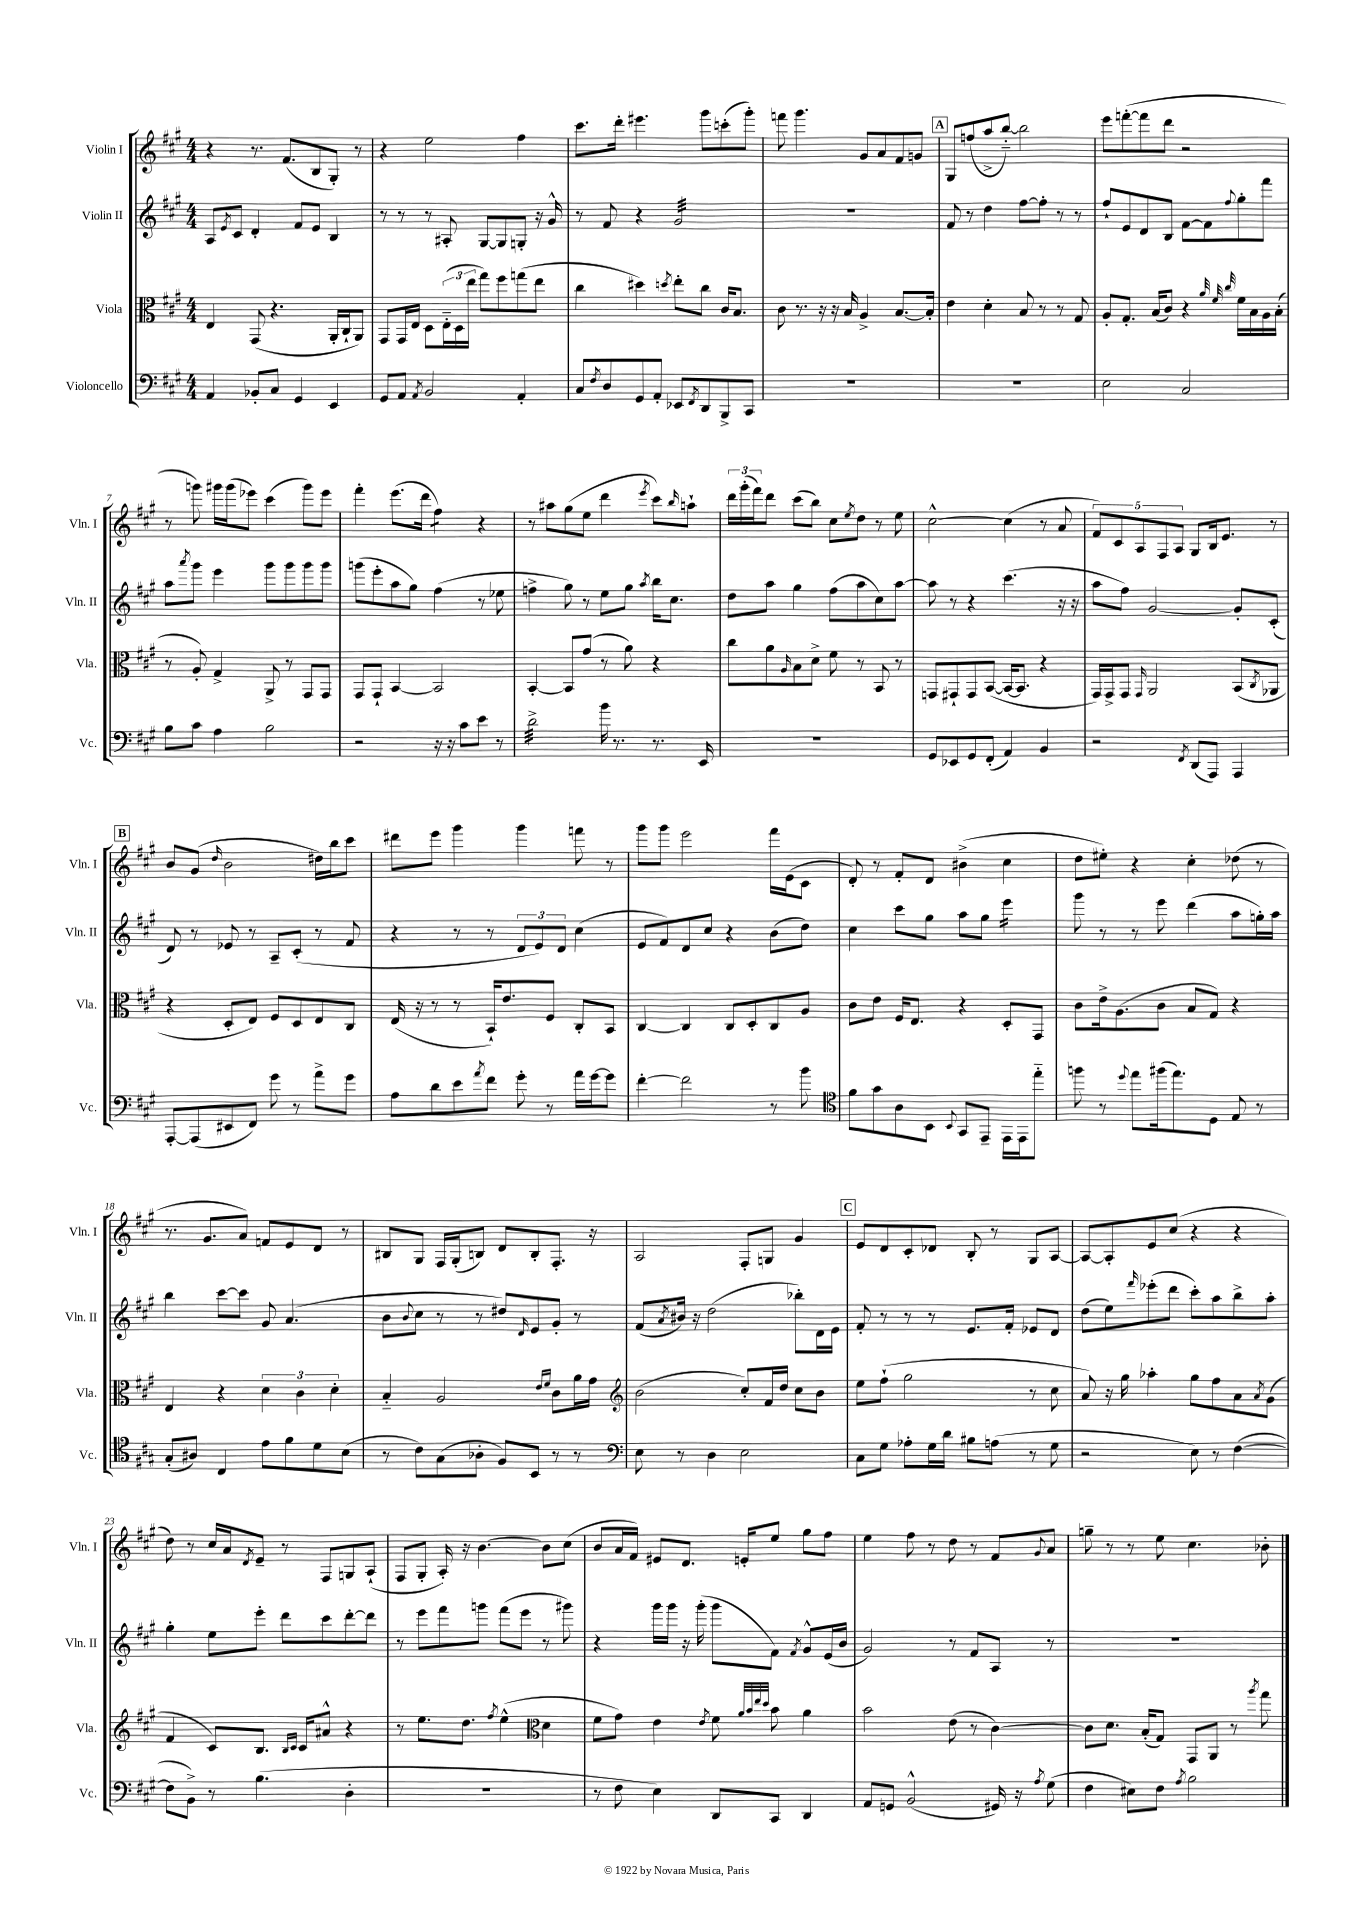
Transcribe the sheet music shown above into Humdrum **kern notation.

**kern	**kern	**kern	**kern
*staff4	*staff3	*staff2	*staff1
*clefF4	*clefC3	*clefG2	*clefG2
*k[f#c#g#]	*k[f#c#g#]	*k[f#c#g#]	*k[f#c#g#]
*M4/4	*M4/4	*M4/4	*M4/4
4AA	4E	8A	4r
.	.	8qe	.
.	.	8c#	.
8BB-'	(8GG#	4d'	8.r
8C#	4.r	.	.
.	.	.	(8.f#
4GG#	.	8f#	.
.	.	8e	8B
4EE	16AA'	4B	8G#')
.	16C#`	.	.
.	8AA)	.	8r
=	=	=	=
8GG#	8GG#	8r	4r
8AA	16GG#	8r	.
.	16E	.	.
8qAA	.	.	.
2BB	8D	8r	2ee
.	(24E'~	8A#'	.
.	24D	.	.
.	24ee	.	.
.	8gg#)	[8G#	.
.	8ff#	8G#]	.
4AA'	(8gg	8G'	4ff#
.	8ee	16r	.
.	.	16g#^^	.
=	=	=	=
8C#	4cc#	8r	8.ccc#
8qF#	.	.	.
8D	.	8f#	.
.	.	.	16ddd'
8GG#	4dd#)	4r	4.eee#
8AA'	.	.	.
.	8qdd	.	.
8EE-	8ee'	2g#	.
8qFF#	.	.	.
8DD	8cc#	.	8ggg#
8BBB^	16c#	.	(8ccc'
.	8.B	.	.
8CC#	.	.	8ggg#')
=	=	=	=
1r	8c#	1r	8fff
.	8.r	.	4.ggg#
.	16r	.	.
.	16r	.	.
.	16B	.	.
.	4A^	.	8g#
.	.	.	8a
.	[8.B	.	8f#
.	.	.	8g
.	16B']	.	.
=	=	=	=
1r	4e	8f#	8G#
.	.	8r	(8ff
.	4d'	4dd	8aa^
.	.	.	[8bb'~)
.	8B	[8ff#	2bb]
.	8r	8ff#']	.
.	8r	8r	.
.	8G#	8r	.
=	=	=	=
2E	8A'	8ff#`	8eee
.	8.G#'	8e	([8fff'
.	.	8d	8fff]
.	(16B	.	.
.	8c#)	8B	8ddd
2C#	4r	[8f#	2r
.	.	8f#]	.
.	32qqa	.	.
.	32qqf#	.	.
.	32qqcc#	8qqff#	.
.	16f#	8gg#'	.
.	16B	.	.
.	16A	8fff#	.
.	(16B'	.	.
=	=	=	=
8B	8r	8aa	8r
.	.	8qaaa	.
8c#	8A')	8ggg#	8ggg)
4A	4G#^	4eee	16ggg#
.	.	.	(16ggg#
.	.	.	8eee-)
2B	8AA^	8ggg#	(4ccc#
.	8r	8ggg#	.
.	8GG#	8ggg#	8ggg#)
.	8GG#	8ggg#	8eee-
=	=	=	=
2r	8GG#	(8ggg	4fff#'
.	8GG#`	8eee'	.
.	[4BB	8aa	(8.eee
.	.	8gg#)	.
.	.	.	16ddd
16r	2BB]	(4ff#	4ff#)
16r	.	.	.
8c#	.	.	.
8e	.	8r	4r
8r	.	8ee-	.
=	=	=	=
2d^	[4BB'	4ff^	8r
.	.	.	8aa#
.	8BB]	8gg#)	(8gg#
.	(8g#	8r	8ee
16b	8r	8ee	4ddd
8.r	.	.	.
.	8a)	8gg#	.
.	.	8qaa	8qeee
8.r	4r	16bb	8ccc#)
.	.	8.cc#	.
.	.	.	16qqbb
.	.	.	8aa`
16EE	.	.	.
=	=	=	=
1r	8cc#	8dd	24ddd
.	.	.	(24ggg#'
.	.	.	24fff#)
.	8a	8aa	8ddd
.	16qqA	.	.
.	8B	4gg#	(8ccc#
.	8d^	.	8bb)
.	8f#	(8ff#	8cc#
.	.	.	8qee
.	8r	8aa	8dd
.	8BB	8cc#)	8r
.	8r	[8aa	8ee
=	=	=	=
8GG#	8GG	8aa]	[2cc#^^
8EE-	8GG#`	8r	.
8GG#	8GG#	4r	.
(8FF#'	([8BB	.	.
4AA)	16BB_	(4.ccc#	(4cc#]
.	8.BB]	.	.
4BB	4r	.	8r
.	.	16r	8a
.	.	16r	.
=	=	=	=
2r	16GG#)	8aa	10f#)
.	16GG#^	.	.
.	.	.	10c#
.	8GG#	8ff#)	.
.	.	.	10A
.	16qqGG#	.	.
.	2AA	[2g#	.
.	.	.	10F#
.	.	.	10A
8qFF#	.	.	.
(8DD	.	.	8G#
8AAA)	.	.	16B
.	.	.	8.e
4AAA	(8BB	8g#']	.
.	8qC#	.	.
.	8AA-	(8c#'	8r
=	=	=	=
[8AAA'	4r	8d)	8b
(8AAA]	.	8r	(8g#
.	.	.	16qqdd
8EE#	8D'	8e-	2b
8FF#)	8E)	8r	.
8g#	8F#	8A~	.
8r	8D	(8c#'	.
8a^	8E	8r	16dd#)
.	.	.	16bb
8g#	8C#	8f#	8ccc#
=	=	=	=
8A	(16E	4r	8ddd#
.	16r	.	.
8d	8r	.	8eee
8e	8r	8r	4ggg#
8qa	.	.	.
8f#	16BB`)	8r	.
.	8.e	.	.
8g#'	.	12d	4ggg#
.	.	12e)	.
8r	8F#	.	.
.	.	12d	.
16a	8C#'	(4cc#	8fff
[16g#	.	.	.
8g#]	8BB	.	8r
=	=	=	=
[4f#'	[4C#	8e	8ggg#
.	.	8f#)	8ggg#
2f#]	4C#]	8d	2eee
.	.	8cc#	.
.	8C#	4r	.
.	8D'	.	.
8r	8C#	(8b	16fff#
.	.	.	(16e
8b	8A	8dd)	8c#
=	=	=	=
*clefC4	*	*	*
8f#	8c#	4cc#	8d')
8g#	8e	.	8r
8A	16F#	8ccc#	8f#'
.	8.E	.	.
8BB	.	8gg#	8d
8qqBB	.	.	.
8GG#	4r	8aa	(4b#^
8EE~	.	8gg#	.
16EE	8D'	4eee	4cc#
16EE	.	.	.
8ee'~	8GG#	.	.
=	=	=	=
8ff	8c#	8ggg#	8dd
8r	16e^	8r	8ee#')
.	(8.A	.	.
8qqdd	.	.	.
8ee	.	8r	4r
(16ff#	8c#	8eee	.
8.ee)	.	.	.
.	8B	(4ddd	4cc#'
8D	8G#)	.	.
8E	4r	8aa	(8dd-
8r	.	16gg')	8r
.	.	16aa	.
=	=	=	=
(8G#'	4E	4bb	8.r
8A#)	.	.	.
.	.	.	8.g#
4C#	4r	[8ccc#	.
.	.	8ccc#]	8a)
8e	6d	8g#	8f
8f#	.	(4.a	8e
.	6c#	.	.
8d	.	.	8d
.	6d'	.	.
(8B	.	.	8r
=	=	=	=
8r	4B'~	8b	8B#
.	.	8qqb	.
8c#)	.	8cc#	8G#
(8G#	2A	8r	16F#
.	.	.	(16G#'
8A-'	.	8r	8B)
8F#)	.	8dd#)	8d
.	.	16qqd	.
8BB	.	8e	8B'
.	16qqe	.	.
.	16qqf#	.	.
8r	8c#	8g#'	8.F#'
8r	16a	8r	.
.	16g#	.	16r
=	=	=	=
*clefF4	*clefG2	*	*
8E	(2b	(8f#	2A
.	.	8qa	.
8r	.	16b#)	.
.	.	16r	.
4D	.	(2dd	.
2E	8cc#')	.	8F#'
.	16f#	.	8G
.	16dd	.	.
.	8cc#	8bb-')	4g#
.	8b	16d	.
.	.	16e	.
=	=	=	=
8C#	8ee	8f#'	8e
8G#	(8ff#`	8r	8d
8A-'	2gg#	8r	8c#'
16G#	.	8r	8d-
16d	.	.	.
8B#	.	8.e	8B'
(8A	.	.	8r
.	.	16f#'	.
8r	8r	8e-	8G#
8G#	8cc#	8d	[8A
=	=	=	=
2r	8a)	(8dd	8A_
.	16r	8ee)	8A']
.	16gg#	.	.
.	.	16qqfff#	.
.	4aa-'	(8eee-'	8e
.	.	8ddd	(8cc#
8E)	8gg#	8ccc#')	4r
8r	8ff#	8aa	.
([4F#	8a	8bb^	4r
.	8qa	.	.
.	(8g#	8aa'	.
=	=	=	=
8F#]	4f#	4gg#'	8dd)
8BB^)	.	.	8r
8r	8c#)	8ee	16cc#
.	.	.	16a
.	.	.	8qd
(4.B	8.B	8eee'	8e~
.	.	8ddd	8r
.	16qqB	.	.
.	16qqc#	.	.
.	16c#	.	.
.	8a#^^	8ccc#	8F#
4D'	4r	[8ddd'	8G
.	.	8ddd]	(8A`
=	=	=	=
1r	8r	8r	8F#
.	8.ee	8eee	8G#'
.	.	8fff#	16A')
.	8.dd	.	16r
.	.	8ggg	[4.b
.	8qff#	.	.
.	(4ee^^	(8fff#	.
.	.	8eee	.
*	*clefC3	*	*
.	4d	8r	8b]
.	.	8ggg#)	(8cc#
=	=	=	=
8r	8f#	4r	8b
8F#	8g#)	.	16a
.	.	.	16f#)
4E)	4e	16ggg#	8e#
.	.	16ggg#	.
.	.	16r	8.d
.	.	(16ggg#'	.
.	8qe	.	.
8DD	8f#	8ggg#	.
.	.	.	16e'
.	32qqa	.	.
.	32qqb	.	.
.	32qqee	.	.
.	32qqdd	.	.
8CC#	8b	8f#)	8ee
.	.	8qf#	.
4DD	4a	8g#^^	8gg#
.	.	(16e	8ff#
.	.	16b	.
=	=	=	=
8AA	2b	2g#)	4ee
8GG	.	.	.
(2BB^^	.	.	8ff#
.	.	.	8r
.	(8e	8r	8dd
.	8r	8f#	8r
16GG#)	[4c#)	8A	8f#
16r	.	.	.
8qA	.	.	8qqg#
(8G#	.	8r	8a
=	=	=	=
4F#	8c#]	1r	8gg~
.	8.d	.	8r
8E#)	.	.	8r
.	(16B'	.	.
8F#	8G#)	.	8ee
8qA	.	.	.
2B	8GG#	.	4.cc#
.	8AA	.	.
.	8r	.	.
.	8qaa	.	.
.	8gg#	.	8b-'
==	==	==	==
*-	*-	*-	*-
